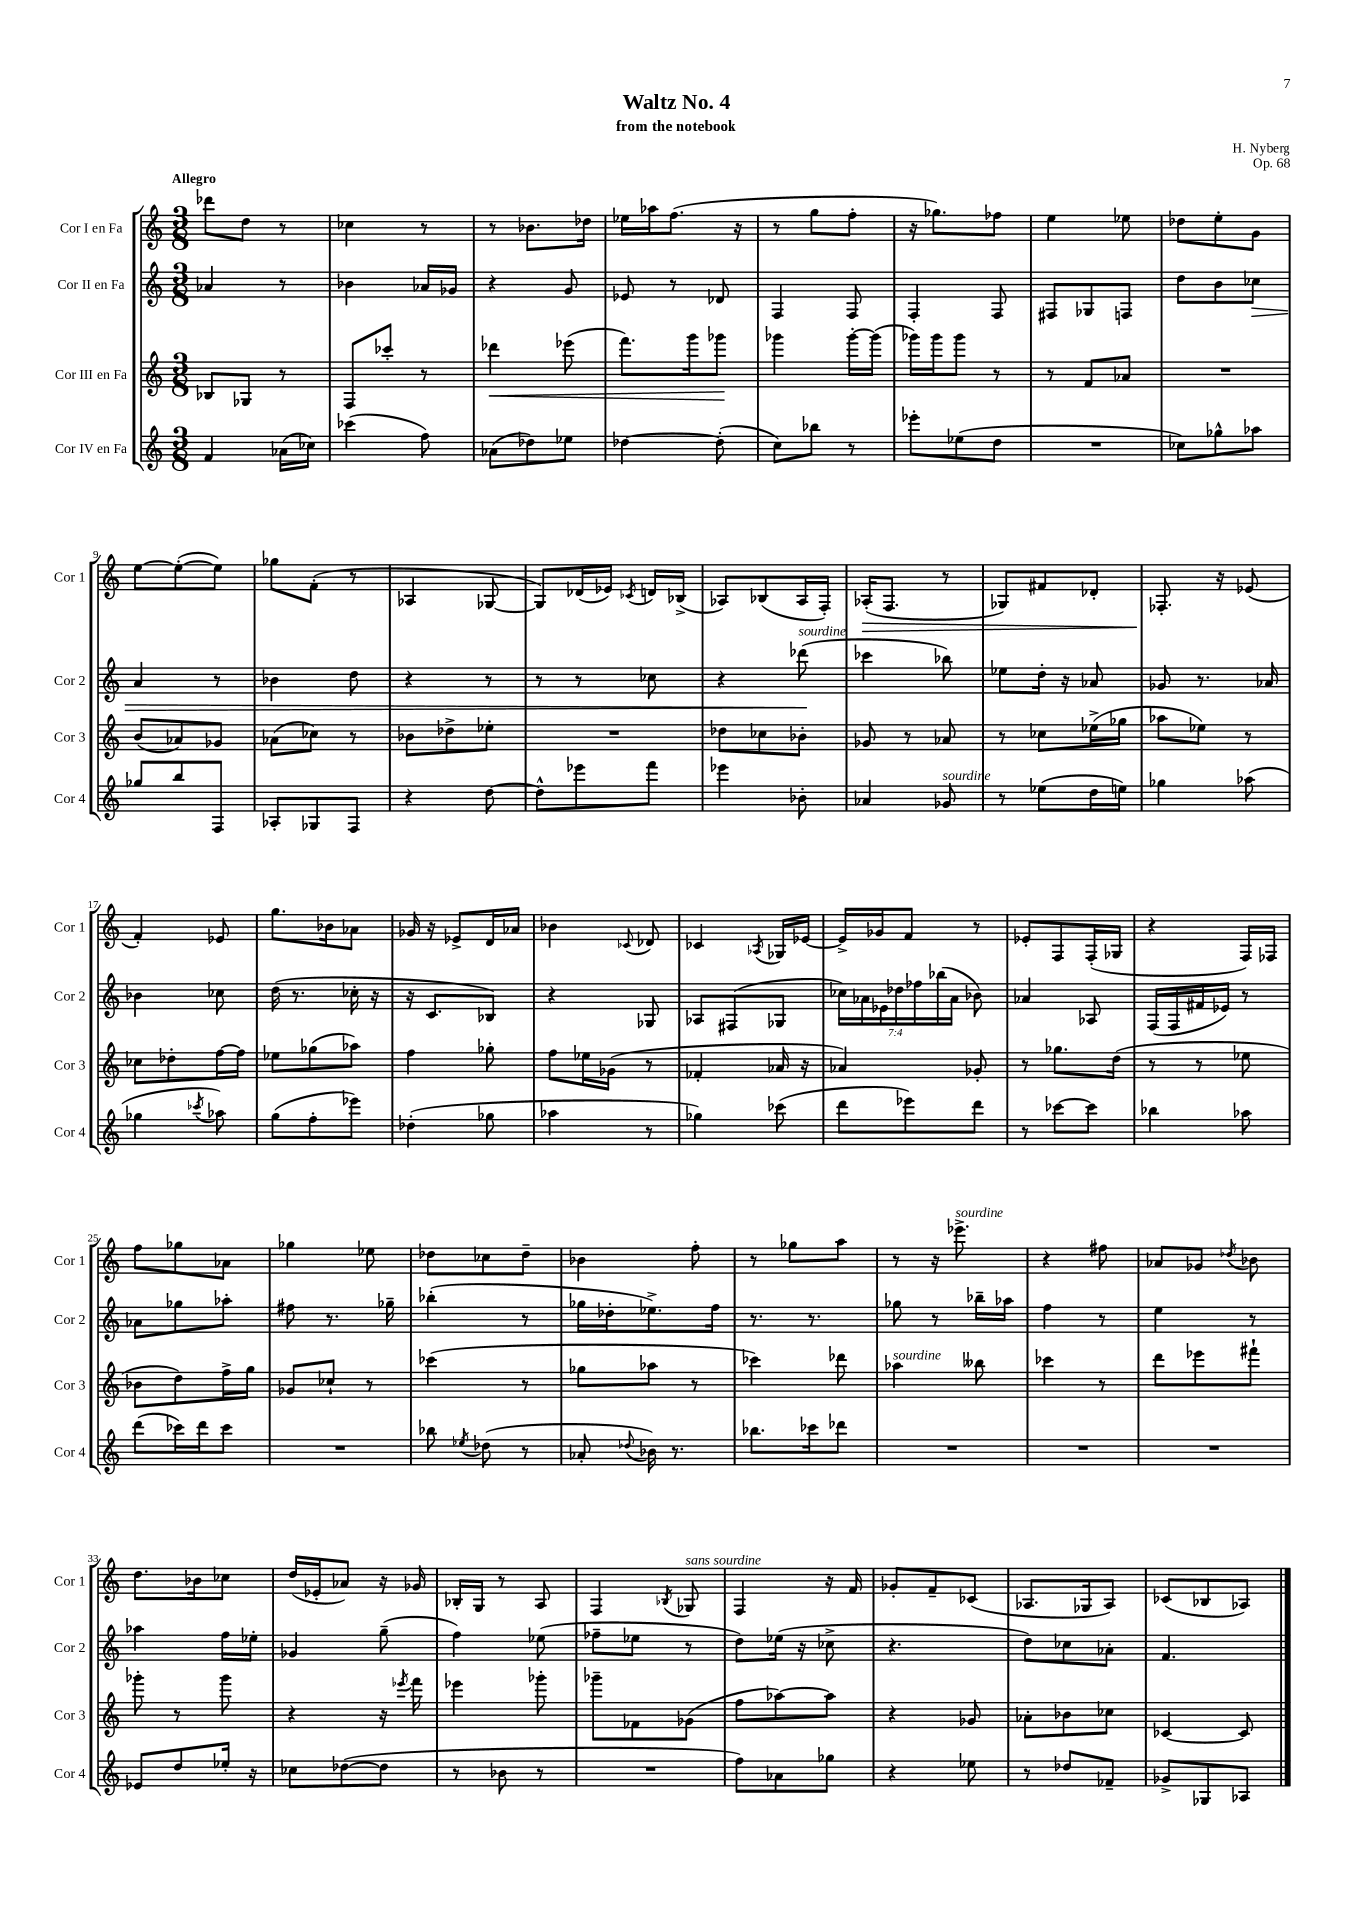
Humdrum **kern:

**kern	**kern	**kern	**kern
*staff4	*staff3	*staff2	*staff1
*clefG2	*clefG2	*clefG2	*clefG2
*k[]	*k[]	*k[]	*k[]
*M3/8	*M3/8	*M3/8	*M3/8
4f	8B-	4a-	8ddd-
.	8G-	.	8dd
(16a-	8r	8r	8r
16cc-)	.	.	.
=	=	=	=
(4ccc-	8F	4b-	4cc-
.	8ccc-'	.	.
8ff)	8r	16a-	8r
.	.	16g-	.
=	=	=	=
(8a-	4ddd-	4r	8r
8dd-)	.	.	8.b-
8ee-	(8eee-	8g	.
.	.	.	16dd-
=	=	=	=
[4dd-	8.fff)	8e-	16ee-
.	.	.	16aa-
.	.	8r	(8.ff
.	16ggg	.	.
(8dd-']	8ggg-	8d-	.
.	.	.	16r
=	=	=	=
8cc)	4ggg-	4F	8r
8bb-	.	.	8gg
8r	[16ggg-'	8F	8ff'
.	(16ggg-]	.	.
=	=	=	=
8eee-'	16ggg-)	4F'	16r
.	16ggg-	.	8.gg-)
(8ee-	8ggg-	.	.
8dd	8r	8F	8ff-
=	=	=	=
4.r	8r	8F#	4ee
.	8f	8G-	.
.	8a-	8F	8ee-
=	=	=	=
8cc-)	4.r	8dd	8dd-
8gg-^^	.	8b	8ee'
8aa-	.	8cc-	8g
=	=	=	=
8gg-	(8b	4a	[8ee
8bb	8a-)	.	(8ee'_
8F	8g-	8r	8ee])
=	=	=	=
8A-'	(8a-	4b-	8gg-
8G-	8cc-)	.	(8f'
8F	8r	8dd	8r
=	=	=	=
4r	8b-	4r	4A-
.	8dd-^	.	.
[8dd	8ee-'	8r	[8G-
=	=	=	=
8dd^^]	4.r	8r	8G-])
8eee-	.	8r	(16d-
.	.	.	16e-)
.	.	.	8qc-
8fff	.	8cc-	16d
.	.	.	(16B-^
=	=	=	=
4eee-	8dd-	4r	8A-)
.	8cc-	.	(8B-
8b-'	8b-'	(8ddd-	16A-
.	.	.	16F')
=	=	=	=
4a-	8g-	4ccc-	(16A-'
.	.	.	8.F
.	8r	.	.
8g-	8a-	8bb-)	8r
=	=	=	=
8r	8r	8ee-	8G-)
(8ee-	8cc-	16dd'	8f#
.	.	16r	.
16dd	(16ee-^	8a-	8d-'
16ee)	16gg-	.	.
=	=	=	=
4gg-	8aa-	8g-	8.F-'
.	8ee-)	8.r	.
.	.	.	16r
(8aa-	8r	.	(8e-
.	.	16a-	.
=	=	=	=
4gg-	8cc-	4b-	4f')
.	8dd-'	.	.
8qccc-	.	.	.
8aa-)	[16ff	8cc-	8e-
.	16ff]	.	.
=	=	=	=
(8gg	8ee-	(16dd	8.gg
.	.	8.r	.
8ff'	(8gg-	.	.
.	.	.	16b-
8eee-)	8aa-)	16cc-'	8a-
.	.	16r	.
=	=	=	=
(4dd-'	4ff	16r	16g-
.	.	8.c	16r
.	.	.	8e-^
8gg-	8gg-'	8B-)	16d
.	.	.	16a-
=	=	=	=
4aa-	8ff	4r	4b-
.	16ee-	.	.
.	(16g-	.	.
.	.	.	8qqc-
8r	8r	8G-	8d-
=	=	=	=
4gg-)	4f-'	8A-	4c-
.	.	(8F#	.
.	.	.	8qA-
(8ccc-	16a-	8G-	16G-
.	16r	.	[16e-
=	=	=	=
8ddd	4a-)	28cc-)	16e-^]
.	.	28a-	.
.	.	.	16g-
.	.	28e-	.
.	.	28dd-	.
8eee-)	.	.	8f
.	.	28ff-	.
.	.	(28bb-	.
.	.	28a-	.
8ddd	8g-'	8b-)	8r
=	=	=	=
8r	8r	4a-	8e-'
[8ccc-	8.gg-	.	8F
8ccc-]	.	8A-	(16F'
.	(16dd	.	16G-
=	=	=	=
4bb-	8r	(16F	4r
.	.	16F	.
.	8r	16f#	.
.	.	16e-)	.
8aa-	8ee-	8r	16F)
.	.	.	16F-
=	=	=	=
(8ddd	8b-	8a-	8ff
16ccc-)	8dd)	8gg-	8gg-
16ddd	.	.	.
8ccc-	16ff^	8aa-'	8a-
.	16gg	.	.
=	=	=	=
4.r	8g-	8ff#	4gg-
.	8cc-`	8.r	.
.	8r	.	8ee-
.	.	16gg-~	.
=	=	=	=
8bb-	(4ccc-	(4bb-'	8dd-
8qee-	.	.	.
(8dd-	.	.	8cc-
8r	8r	8r	8dd-~
=	=	=	=
8a-'	8gg-	16gg-	4b-
.	.	16dd-'	.
8qqdd-	.	.	.
16b-)	8aa-	8.ee-^)	.
8.r	.	.	.
.	8r	.	8ff'
.	.	16ff	.
=	=	=	=
8.bb-	4ccc-)	8.r	8r
.	.	.	8gg-
16ccc-	.	8.r	.
8ddd-	8ddd-	.	8aa
=	=	=	=
4.r	4aa-	8gg-	8r
.	.	8r	16r
.	.	.	8.eee-^
.	8bb--	16bb-~	.
.	.	16aa-	.
=	=	=	=
4.r	4ccc-	4ff	4r
.	8r	8r	8ff#
=	=	=	=
4.r	8ddd	4ee	8a-
.	8eee-	.	8g-
.	.	.	8qdd-
.	8fff#`	8r	8b-
=	=	=	=
8e-	8ggg-'	4aa-	8.dd
8dd	8r	.	.
.	.	.	16b-
16ee-'	8ggg-	16ff	8cc-
16r	.	16ee-'	.
=	=	=	=
8cc-	4r	4g-	(16dd
.	.	.	16e-'
([8dd-	.	.	8a-)
8dd-]	16r	(8gg~	16r
.	8qeee-	.	.
.	16fff	.	16g-
=	=	=	=
8r	4eee-	4ff)	16B-'
.	.	.	16G
8b-	.	.	8r
8r	8ggg-'	(8ee-	8A
=	=	=	=
4.r	8ggg-~	8ff-~	4F
.	8f-	8ee-	.
.	.	.	8qB-
.	(8g-	8r	8G-
=	=	=	=
8ff)	8ff	8dd)	4F
8a-	[8aa-)	(16ee-	.
.	.	16r	.
8gg-	8aa-]	8cc-^	16r
.	.	.	16f
=	=	=	=
4r	4r	4.r	8g-'
.	.	.	8f~
8ee-	8g-	.	(8c-
=	=	=	=
8r	8a-'	8dd)	8.A-
8dd-	8b-	8cc-	.
.	.	.	16G-
8f-~	8cc-	8a-'	8A-)
=	=	=	=
8g-^	[4c-	4.f	(8c-
8G-	.	.	8B-
8A-	8c-]	.	8A-)
==	==	==	==
*-	*-	*-	*-
